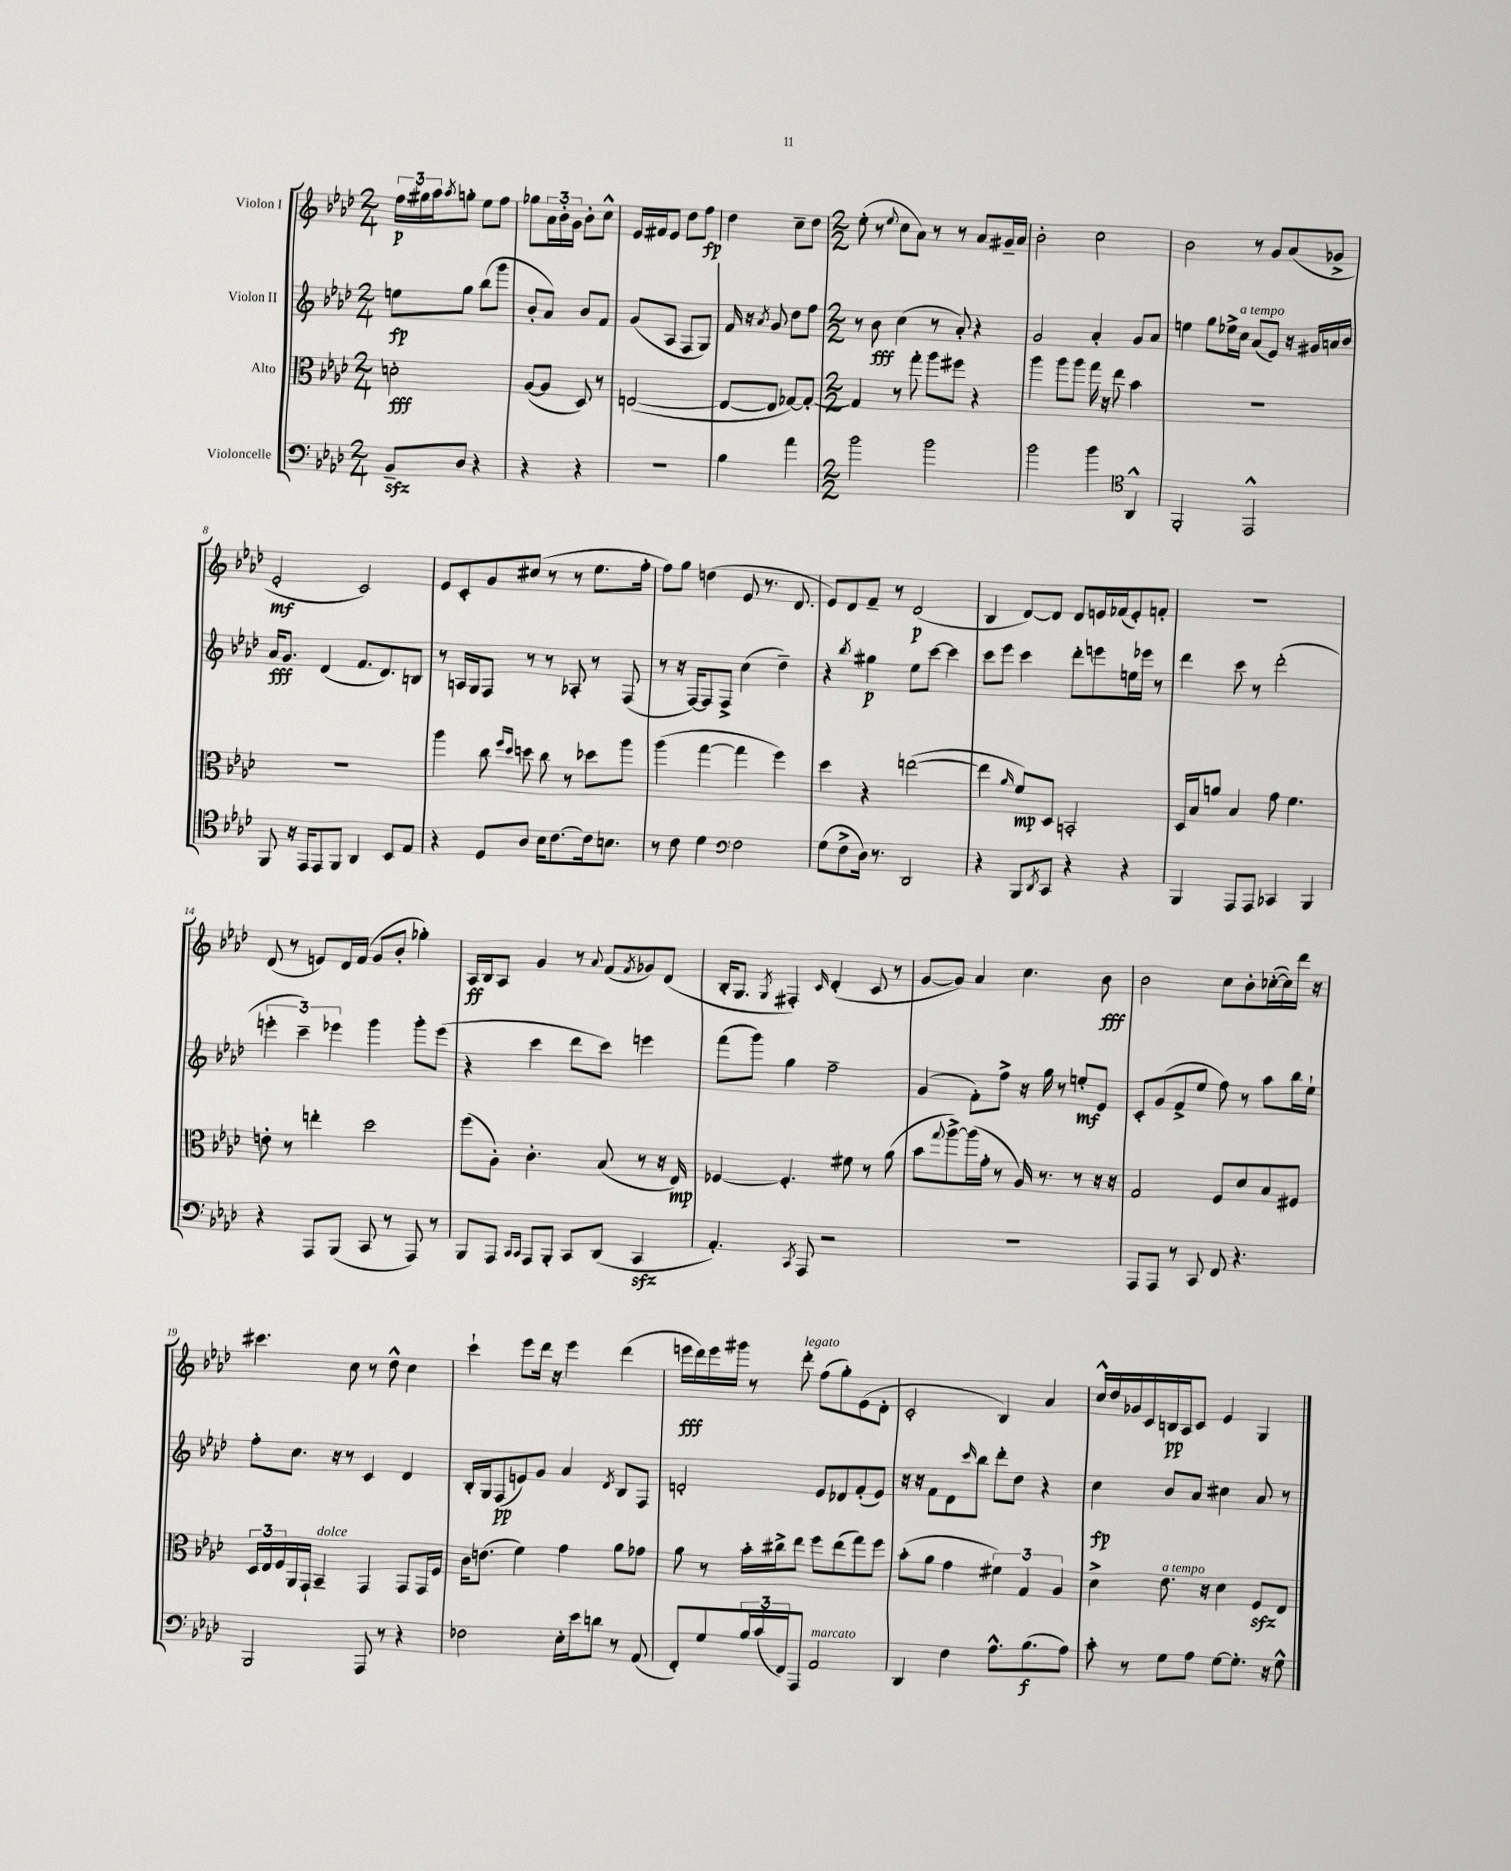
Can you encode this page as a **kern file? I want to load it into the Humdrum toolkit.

**kern	**kern	**kern	**kern
*staff4	*staff3	*staff2	*staff1
*clefF4	*clefC3	*clefG2	*clefG2
*k[b-e-a-d-]	*k[b-e-a-d-]	*k[b-e-a-d-]	*k[b-e-a-d-]
*M2/4	*M2/4	*M2/4	*M2/4
8BB-~/L	2d'\	8ee\L	24ff\LL
.	.	.	24gg#\
.	.	.	24aa-\J
.	.	.	8qaa-/
8D-/J	.	8gg\J	8gg'\J
4r	.	(8bb-\L	8ee-\L
.	.	8ggg\J	8ff\J
=	=	=	=
4r	([8A-/L	8b-'/L	8gg-\L
.	8A-/]J	8a-/J)	24a-\L
.	.	.	24b-'\
.	.	.	24g\JJ
4r	8D-/)	8b-/L	8b-'\L
.	8r	8f/J	8cc^^\J
=	=	=	=
2r	([2E/	(8g/L	16e-/LL
.	.	.	16f#/J
.	.	8A-/J	8e-/J
.	.	8F/L	8dd-\L
.	.	8G/J)	8ff\J
=	=	=	=
4B-\	8E/_L	16f/	4dd-\
.	.	16r	.
.	.	8qa-/	.
.	8E/]J	8g/	.
4a-\	[8G-/L)	8dd-\L	8cc~\L
.	8G-'/_J	8ff\J	8dd-\J
=	=	=	=
*M2/2	*M2/2	*M2/2	*M2/2
2b-\	4G-/]	8r	(8ee-'\
.	.	8b-\	8r
.	.	.	8qqee-/
.	8r	(4cc\	8cc\L
.	8gg'\	.	8a-\J)
2b-\	8aa-\L	8r	8r
.	8ff#\J	8a-'/)	8r
.	4r	4r	8a-/L
.	.	.	16g#~/L
.	.	.	16a-/JJ
=	=	=	=
2b-\	4aa-\	2g/	2b-'\
.	8aa-\L	.	.
.	8aa-\J	.	.
4b-\	16gg\	4a-'/	2cc\
.	16r	.	.
.	8ee-\	.	.
*clefC4	*	*	*
4AA-^^/	4b-\	8g/L	.
.	.	8a-/J	.
=	=	=	=
2FF'/	1r	4ee\	2b-\
.	.	8gg\L	.
.	.	16ee-^\L	.
.	.	16cc\JJ	.
2EE-^^/	.	(8a-/L	8r
.	.	8e-/J)	8g/L
.	.	16r	(8a-/
.	.	16g#/LL	.
.	.	16a/	8g-^/J
.	.	16b-/JJ	.
=	=	=	=
8FF/	1r	16a-/LK	2e-'/
.	.	8.g/J	.
16r	.	.	.
16EE-/LK	.	.	.
8EE-/	.	(4d-/	.
8FF/J	.	.	.
4AA-/	.	8.f/L	2c/)
.	.	8.d-/)	.
8BB-/L	.	.	.
8E-/J	.	8B/J	.
=	=	=	=
4r	4aa-\	8r	8e-/L
.	.	16A/LL	8c'/
.	.	16G/J	.
8D-/L	8cc\	8F/J	8g/
.	16qqff/LL	.	.
.	16qqdd-/JJ	.	.
8A-/J	8dd\	8r	(8cc#/J
16B-\LK	8cc\	8r	8r
[8.c\	.	.	.
.	8r	8A-'/	8r
16c\]k	8dd-\L	8r	8.ee-\L
8.B\J	.	.	.
.	8aa-\J	(8F/	.
.	.	.	16ff'\Jk
=	=	=	=
8r	(4aa-\	8r	8ff\L)
8c\	.	16r	8gg\J
.	.	[16F/LK)	.
4d-\	[4gg\	8F/]	(4dd\
.	.	8F^/J	.
*clefF4	*	*	*
2F\	4gg\]	(4cc\	8e-/
.	.	.	8.r
.	4ff\)	4dd-~\)	.
.	.	.	8.d-/
=	=	=	=
(8G\L	4dd-\	4r	8e-/L)
8F^\	.	.	8d-/
.	.	8qbb-/	.
16D-\Jk)	4r	4gg#\	8f~/J
8.r	.	.	.
.	.	.	8r
2DD-/	([2ee\	8ee-\L	(2d-/
.	.	[8ccc\J	.
.	.	4ccc\]	.
=	=	=	=
4r	4ee\]	8ccc\L	4B-/
.	.	8eee-\J	.
.	16qqa-/	.	.
8BBB-/L	8f/L)	4ccc\	[8d-/L)
8qDD-/	.	.	.
8CC/J	8D-/J	.	8d-/]J
4r	2BB'/	8ddd-'\L	8d-/L
.	.	8eee\	16e/L
.	.	.	(16f-/J
4r	.	16ee\L	8e'/)
.	.	16eee-\JJ	.
.	.	8r	8f'/J
=	=	=	=
4BBB-/	16D-/LL	4ddd-\	1r
.	16B-/J	.	.
.	8a/J	.	.
8AAA-/L	4B-/	8ccc\	.
8AAA-/J	.	8r	.
4CC-/	8g\	(2ddd-'\	.
.	4.f\	.	.
4BBB-/	.	.	.
=	=	=	=
4r	8e'\	6eee'\	(8d-/
.	8r	.	8r
.	.	6ccc~\)	.
8AAA-/L	4ee'\	.	8e/L)
.	.	6eee-\	.
(8BBB-/J	.	.	16d-/L
.	.	.	(16f/JJ
8CC/	2dd-\	4ggg\	8g/L
8r	.	.	8b-'/J
8AAA-/)	.	8ggg'\L	4gg-'\)
8r	.	(8eee-\J	.
=	=	=	=
8BBB-/L	(8ff\L	4r	16A-/LL
.	.	.	16B-/J
8AAA-/J	8A-'\J)	.	8A-/J
16qqCC/LL	.	.	.
16qqCC/JJ	.	.	.
8AAA-/L	4.c'\	4ccc\	4g/
8BBB-'/J	.	.	.
8CC/L	.	8ddd-\L	8r
.	.	.	8qqa-/
(8DD-/J	(8B-/	8ccc\J)	(8f/L
.	.	.	8qf/
4CC/	8r	4eee\	8g-/)
.	16r	.	(8d-/J
.	16E-/)	.	.
=	=	=	=
4.AA-'/)	[4F-/	(8fff\L	16B-'/LK
.	.	.	8.G/J
.	.	8ggg\J)	.
.	.	.	8qG/
.	4.F-'/]	4gg\	4F#'/)
8qCC/	.	.	.
8AAA-/	.	.	.
.	.	.	16qqc/
2r	.	2ff~\	(4d-'/
.	8f#\	.	.
.	8r	.	8c/
.	(8a-\	.	8r
=	=	=	=
1r	8b-\L	(4g/	[8g/L
.	8qqgg/	.	.
.	[8aa-^\)	.	8g/]J)
.	(16aa-\]L	8f'\L)	4a-/
.	16g'\JJ	.	.
.	8r	8ff^\J	.
.	16A-/)	16r	4.cc\
.	8.r	16gg\	.
.	.	8r	.
.	8r	8ee'/L	.
.	16r	8e-/J	8b-\
.	16r	.	.
=	=	=	=
8AAA-/L	2G/	8c'/L	2b-\
8AAA-/J	.	(8g/	.
8r	.	8f^/	.
8CC/	.	8ee-/J	.
8FF/	8F/L	8ff\)	8cc\L
4.r	8d-/	8r	8b-'\
.	8B-/	8aa-\L	([16cc-'\L
.	.	.	16cc-\])
.	8F#/J	16bb-\L	16ddd-\JJ
.	.	16ee-`\JJ	16r
=	=	=	=
2BBB-/	24D-/LL	8ff'\L	4.ccc#\
.	24E-/	.	.
.	24F/	.	.
.	16AA-/	8.cc\J	.
.	16GG`/JJ	.	.
.	4BB-~/	.	.
.	.	16r	.
.	.	8r	8cc\
8AAA-/	4GG/	4c/	8r
8r	.	.	8dd-^^\
4r	8GG/L	4d-/	4cc\
.	16GG/L	.	.
.	16F/JJ	.	.
=	=	=	=
2F-\	16c\LK	16B-'/LL	4ccc`\
.	(8.e\J	16G/J	.
.	.	(8F/	.
.	4f\)	8e/)	8eee-\L
.	.	8g/J	16ddd-\Jk
.	.	.	16r
16E-'\LL	4g\	4a-/	4eee-\
16e-\J	.	.	.
8d\J	.	.	.
.	.	8qd-/	.
8r	8a-\L	8B-/L	(4ddd-\
(8AA-/	8g-\J	8F/J	.
=	=	=	=
8FF'/L)	8a-\	2d'/	16eee\LL
.	.	.	16ddd-\)
8G/	8r	.	16eee\
.	.	.	16ggg#\JJ
24B-/L	16b-'\LL	.	8r
(24c/	.	.	.
.	16cc#^\J	.	.
24FF/J)	.	.	.
8AAA-/J	8ee-\J	.	8ddd-'\
2AA-/	8ff\L	8e-/L	(8ff\L
.	(8ee-\	8d-/	8gg'\)
.	8gg\)	(8f'/	(8e-\
.	8ff\J	8e-/J)	8d-'\J
=	=	=	=
4DD-/	(8b-'\L	16r	2c'/
.	.	16r	.
.	8a-\J	8f\L	.
4F\	4g\	8d-\	.
.	.	16qqccc/	.
.	.	8bb-\J	.
8.A-^^\L	6f#\)	8ddd-'\L	4B-/)
.	.	8dd-\J	.
.	6G/	.	.
(8.B-\	.	.	.
.	.	4r	4a-/
.	6A-/	.	.
8A-\J)	.	.	.
=	=	=	=
8c'\	4d-^\	4cc\	16cc^^/LL
.	.	.	16dd-/
8r	.	.	16g-/
.	.	.	16c/
8G\L	8.e-\	8b-/L	16B/
.	.	.	16A-/J
8A-\J	.	8a-/J	8c/J
.	16r	.	.
[8G\L	4d-\	4cc#\	4e-/
8.G'\]J	.	.	.
.	8F/L	8a-/	4G/
16r	.	.	.
8G^^\	8E-/J	8r	.
==	==	==	==
*-	*-	*-	*-
